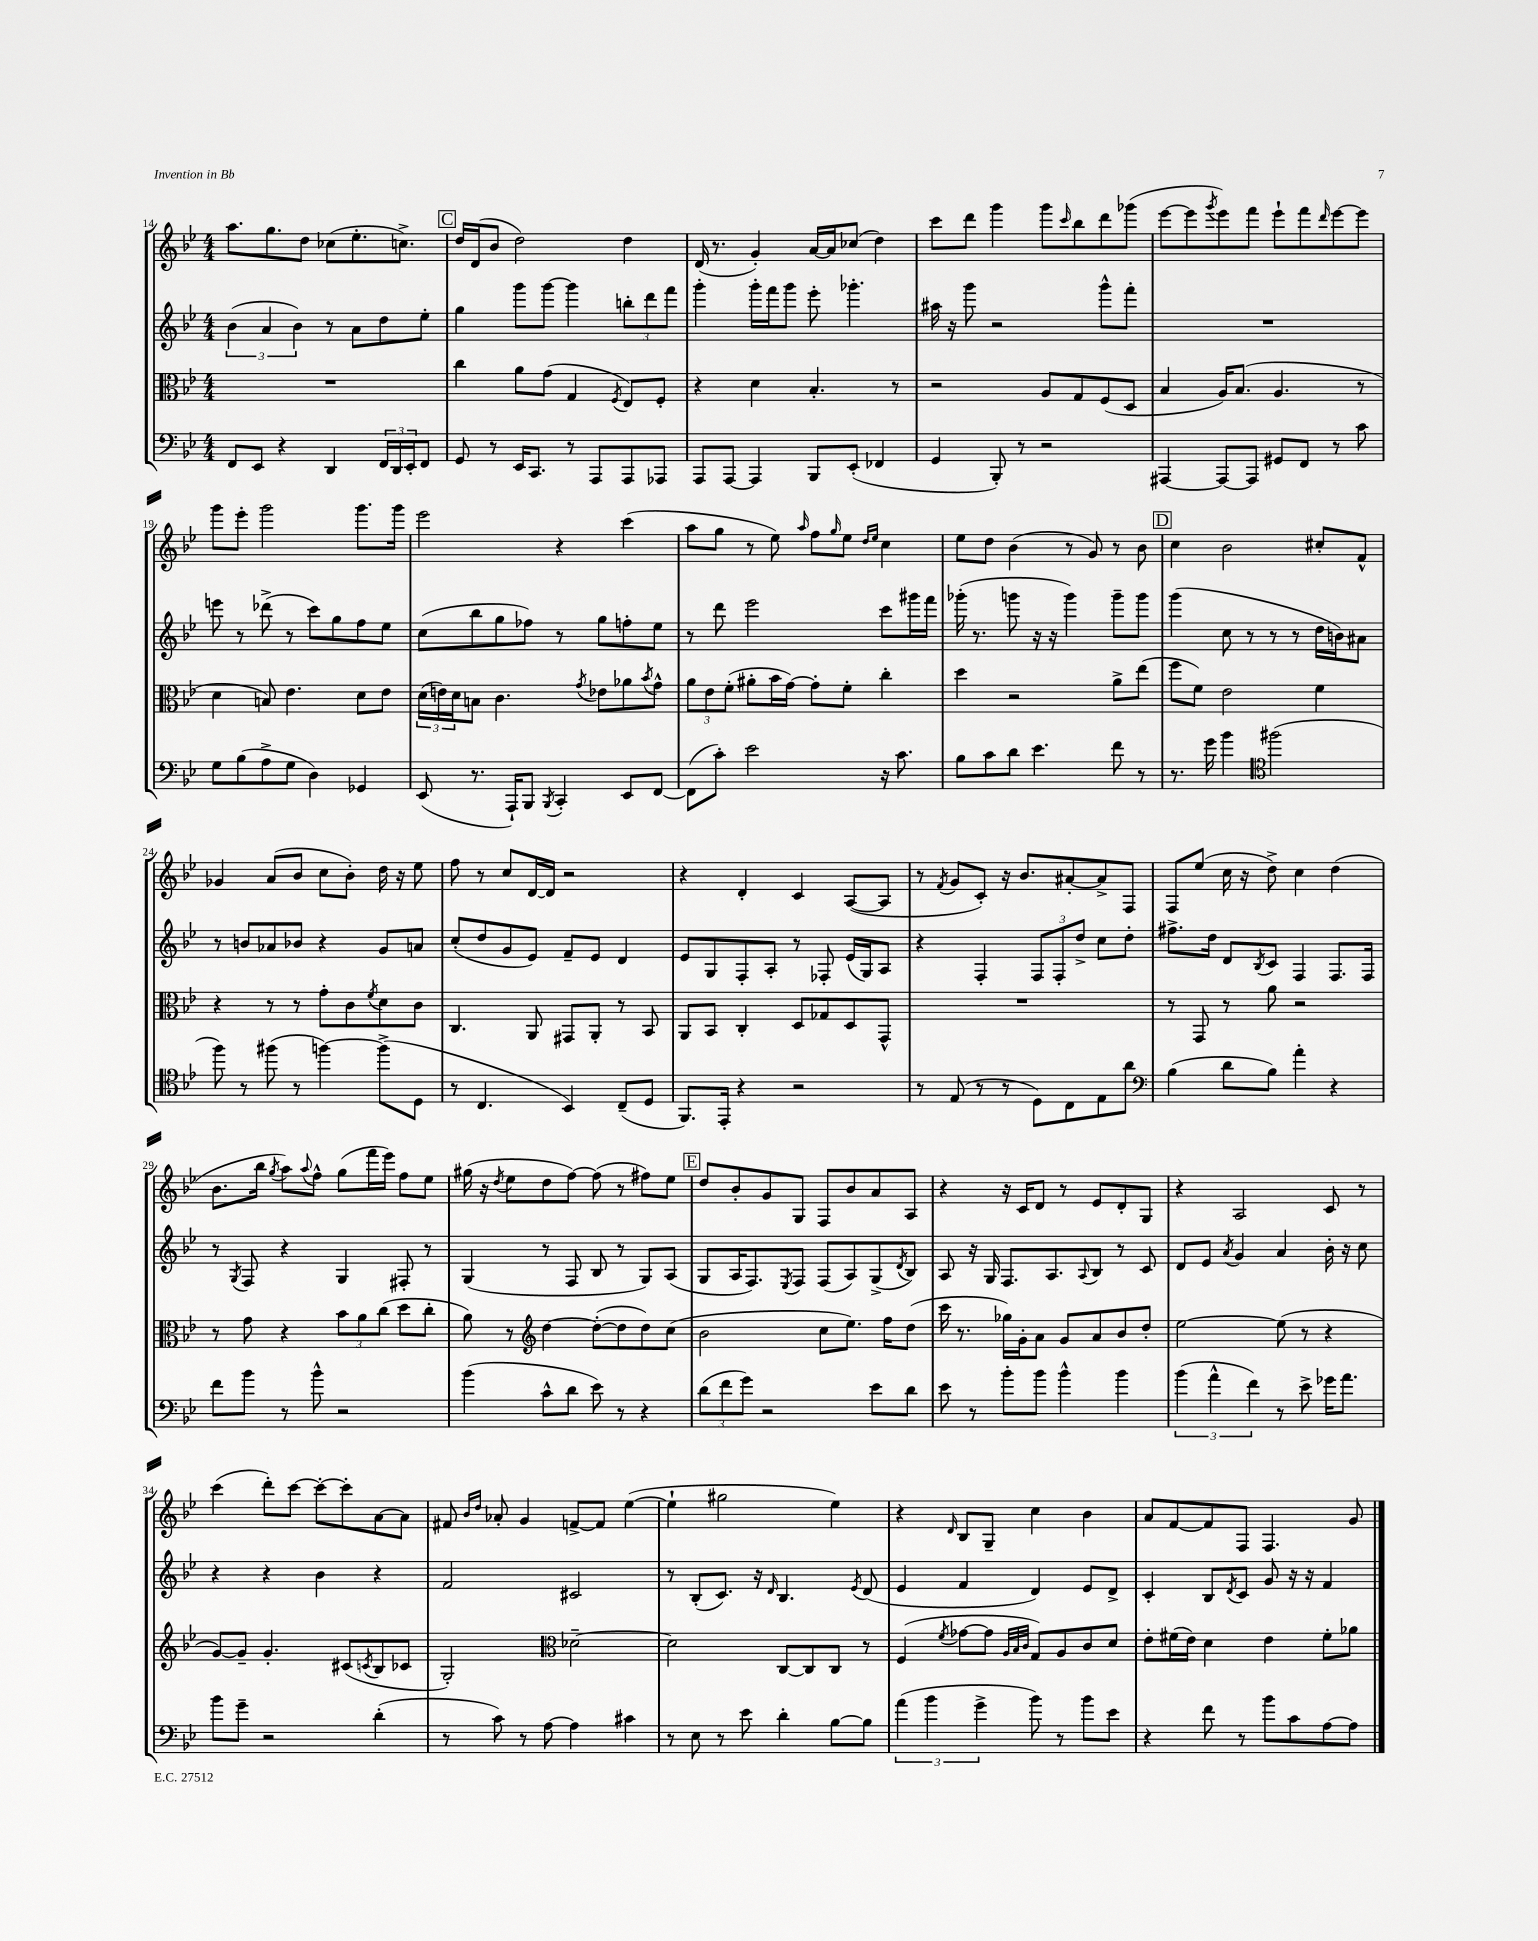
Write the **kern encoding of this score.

**kern	**kern	**kern	**kern
*part4	*part3	*part2	*part1
*staff4	*staff3	*staff2	*staff1
*clefF4	*clefC3	*clefG2	*clefG2
*k[b-e-]	*k[b-e-]	*k[b-e-]	*k[b-e-]
*M4/4	*M4/4	*M4/4	*M4/4
=14	=14	=14	=14
8FF/L	1r	(6b-\	8.aa\L
8EE-/J	.	.	.
.	.	6a/	.
.	.	.	8.gg\
4r	.	.	.
.	.	6b-\)	.
.	.	.	8dd\J
4DD/	.	8r	(8cc-X\L
.	.	8a\L	8.ee-'\
24FF/LL	.	8dd\	.
24DD/	.	.	.
.	.	.	8.ccn^\J)
24EE-'/J	.	.	.
8FF/J	.	8ee-'\J	.
!!LO:REH:place=s1:t=C
=15	=15	=15	=15
8GG/	4cc\	4gg\	16dd/LL
.	.	.	(16d/J
8r	.	.	8b-/J
16EE-/KL	8a\L	8ggg\L	2dd\)
8.CC/J	.	.	.
.	(8g\J	[8ggg\J	.
8r	4G/	4ggg\]	.
8AAA/L	.	.	.
.	8qF/	.	.
8AAA/	8E-/L)	12bbn'\L	4dd\
.	.	12ddd\	.
8AAA-X/J	8F'/J	.	.
.	.	12fff\J	.
=16	=16	=16	=16
8AAA/L	4r	4ggg'\	(16d/
.	.	.	8.r
[8AAA/J	.	.	.
4AAA/]	4d\	16ggg'\LL	4g'/)
.	.	16fff\J	.
.	.	8ggg\J	.
8BBB-/L	4.B-'/	8eee-'\	[16a/LL
.	.	.	16a/J]
(8EE-'/J	.	4.ggg-X'\	(8cc-X/J
4FF-X/	.	.	4dd\)
.	8r	.	.
=17	=17	=17	=17
4GG/	2r	16aa#X\	8ccc\L
.	.	16r	.
.	.	8ggg\	8ddd\J
8BBB-'/)	.	2r	4ggg\
8r	.	.	.
2r	8A/L	.	8ggg\L
.	.	.	16qqccc/
.	8G/	.	8bb-\
.	(8F/	8ggg^^\L	8ddd\
.	8D/J	8fff'\J	(8ggg-X\J
=18	=18	=18	=18
[4AAA#X/	4B-/	1r	[8eee-\L
.	.	.	8eee-\]
.	.	.	8qggg/
8AAA#/L_	16A/KL)	.	8eee-\)
.	(8.B-/J	.	.
8AAA#/J]	.	.	8fff\J
8GG#X/L	4.A/	.	8eee-`\L
8FF/J	.	.	8fff\
.	.	.	16qqddd/
8r	.	.	[8eee-\
8c\	8r	.	8eee-\J]
!!LO:LB:g=z
=19	=19	=19	=19
8G\L	4d\	8eeen\	8ggg\L
(8B-\	.	8r	8eee-'\J
8A^\	8Bn/)	(8ddd-X^\	2ggg\
8G\J	4.e-\	8r	.
4D\)	.	8ccc\L)	.
.	.	8gg\	.
4GG-X/	8d\L	8ff\	8.ggg\L
.	8e-\J	8ee-\J	.
.	.	.	16ggg\Jk
=20	=20	=20	=20
(8EE-/	(24d\LL	(8cc\L	2eee-\
.	24en\)	.	.
.	24d\J	.	.
8.r	8Bn\J	8bb-\	.
.	4.c\	8gg\	.
16AAA`/KL)	.	.	.
8BBB-/J	.	8ff-X\J)	.
8qBBB-/	.	.	.
4CC'/	.	8r	4r
.	8qg/	.	.
.	8e-X\L	8gg\L	.
8EE-/L	8a-X\	8ffn'\	(4ccc\
.	8qb-/	.	.
[8FF/J	8g^^\J	8ee-\J	.
=21	=21	=21	=21
(8FF\L]	12a\L	8r	8aa\L
.	12e-\	.	.
8c'\J)	.	8ddd\	8gg\J
.	(12f'\J	.	.
2e-\	8a#X'\L	2eee-\	8r
.	16b-\L	.	8ee-\)
.	[16g\JJ)	.	.
.	.	.	16qqaa/
.	8g'\L]	.	8ff\L
.	.	.	16qqgg/
.	8f'\J	.	8ee-\J
.	.	.	16qqdd/LL
.	.	.	16qqee-/JJ
16r	4cc'\	8ccc\L	4cc\
8.c\	.	.	.
.	.	16ggg#X\L	.
.	.	16fff\JJ	.
=22	=22	=22	=22
8B-\L	4dd\	(16ggg-X'\	8ee-\L
.	.	8.r	.
8c\	.	.	8dd\J
8d\J	2r	8gggn\	(4b-\
4.e-\	.	16r	.
.	.	16r	.
.	.	4ggg\)	8r
.	.	.	8g/)
8f\	8a^\L	8ggg~\L	8r
8r	(8ee-\J	8ggg\J	8b-\
!!LO:REH:place=s1:t=D
=23	=23	=23	=23
8.r	8ff\L	(4ggg\	4cc\
.	8f\J)	.	.
16g\	.	.	.
4b-\	2e-\	8cc\	2b-\
.	.	8r	.
*clefC4	*	*	*
(2ff#X\	.	8r	.
.	.	8r	.
.	4f\	16dd\LL	8cc#X'/L
.	.	16bn\J)	.
.	.	8a#X\J	8f^^/J
!!LO:LB:g=z
=24	=24	=24	=24
8ff\)	4r	8r	4g-X/
8r	.	8bn/L	.
(8ff#X\	8r	8a-X/	(8a/L
8r	8r	8b-X/J	8b-/J
[4ffn\)	8g'\L	4r	8cc\L
.	8c\	.	8b-'\J)
.	8qf/	.	.
(8ff^\L]	8d\	8g/L	16dd\
.	.	.	16r
8D\J	8c\J	8an/J	8ee-\
=25	=25	=25	=25
8r	4.C/	(8cc'/L	8ff\
4.C/	.	8dd/	8r
.	.	8g/	8cc/L
.	8AA/	8e-/J)	[16d/L
.	.	.	16d/JJ]
4BB-/)	8GG#X/L	8f~/L	2r
.	8AA'/J	8e-/J	.
(8C~/L	8r	4d/	.
8D/J	8BB-/	.	.
=26	=26	=26	=26
8.FF/L)	8AA/L	8e-/L	4r
.	8BB-/J	8G/	.
16EE-'/Jk	.	.	.
4r	4C'/	8F'/	4d'/
.	.	8A'/J	.
2r	8D/L	8r	4c/
.	8G-X/	8F-X'/	.
.	8D/	(16e-/LL	([8A/L
.	.	16G/J)	.
.	8GG^^/J	8A/J	8A/J]
=27	=27	=27	=27
8r	1r	4r	8r
.	.	.	8qf/
(8E-/	.	.	8g/L
8r	.	4F'/	8c'/J)
8r	.	.	16r
.	.	.	8.b-/L
8D\L)	.	12F/L	.
.	.	12F'/	.
8C\	.	.	[8a#X'/
.	.	12dd^/J	.
8E-\	.	8cc\L	8a#^/]
8a\J	.	8dd'\J	8F/J
=28	=28	=28	=28
*clefF4	*	*	*
(4B-\	8r	8.ff#X^\L	8F/L
.	8GG/	.	(8ee-/J
.	.	16dd\Jk	.
8d\L	8r	8d/L	16cc\
.	.	.	16r
.	.	8qB-/	.
8B-\J)	8a\	8c/J	8dd^\)
4a'\	2r	4F/	4cc\
4r	.	8.F/L	(4dd\
.	.	16F/Jk	.
!!LO:LB:g=z
=29	=29	=29	=29
8f\L	8r	8r	8.b-\L
.	.	8qG/	.
8b-\J	8g\	8F/	.
.	.	.	16bb-\Jk
.	.	.	8qgg/
8r	4r	4r	8aa\L)
.	.	.	8qqaa/
8b-^^\	.	.	8ff^^\J
2r	12b-\L	4G/	(8gg\L
.	12a\	.	.
.	.	.	16fff\L
.	(12cc\J	.	.
.	.	.	16eee-\JJ)
.	8dd\L	8F#X'/	8ff\L
.	8cc'\J	8r	8ee-\J
=30	=30	=30	=30
(4b-\	8a\)	(4G/	(16gg#X\
.	.	.	16r
.	.	.	8qdd/
.	8r	.	8ee-\L
*	*clefG2	*	*
8c^^\L	[4dd\	8r	8dd\
8d\J	.	8F/	[8ff\J)
8e-\)	(8dd'\L_	8B-/	(8ff\]
8r	8dd\]	8r	8r
4r	8dd\)	8G/L)	8ff#X\L)
.	(8cc\J	(8A/J	8ee-\J
!!LO:REH:place=s1:t=E
=31	=31	=31	=31
(12d\L	2b-\	8G/L	8dd/L
12f\	.	.	.
.	.	16A/K	8b-'/
12g\J)	.	.	.
.	.	8.F/)	.
2r	.	.	8g/
.	.	8qE-/	.
.	.	8F/J	8G/J
.	8cc\L	(8F/L	8F/L
.	8.ee-\J)	8A/)	8b-/
8e-\L	.	(8G^/	8a/
.	16ff\KL	.	.
.	.	8qd/	.
8d\J	(8dd\J	8B-/J)	8A/J
=32	=32	=32	=32
8e-\	16ccc\	8A/	4r
.	8.r	.	.
8r	.	16r	.
.	.	16G/	.
8b-'\L	16gg-X\LL)	8.F/L	16r
.	16g'\J	.	16c/KL
8b-\J	8a\J	.	8d/J
.	.	8.A/	.
4b-^^\	8g/L	.	8r
.	.	8qqA/	.
.	8a/	8B-/J	8e-/L
4b-\	8b-/	8r	8d'/
.	8dd'/J	8c/	8G/J
=33	=33	=33	=33
(6b-\	[2ee-\	8d/L	4r
.	.	8e-/J	.
6a^^\	.	.	.
.	.	8qa/	.
.	.	4g/	2A/
6f\)	.	.	.
8r	(8ee-\]	4a/	.
8e-^\	8r	.	.
16g-X\KL	4r	16b-'\	8c/
8.a\J	.	16r	.
.	.	8cc\	8r
!!LO:LB:g=z
=34	=34	=34	=34
8b-\L	[8g/L)	4r	(4ccc\
8g~\J	8g~/J]	.	.
2r	4.g'/	4r	8ddd'\L)
.	.	.	[8ccc\J
.	.	4b-\	8ccc'\L_
.	(8c#X/L	.	8ccc'\]
.	8qcn/	.	.
(4d'\	8B-/	4r	[8a\
.	8c-X/J	.	8a\J]
=35	=35	=35	=35
8r	2G'/)	2f/	8f#X/
.	.	.	16qqb-/LL
.	.	.	16qqdd/JJ
8c\)	.	.	8a-X'/
8r	.	.	4g/
[8A\	.	.	.
*	*clefC3	*	*
4A\]	[2d-X~\	2c#X/	[8fn^/L
.	.	.	8f/J]
4c#X\	.	.	([4ee-\
=36	=36	=36	=36
8r	2d-\]	8r	4ee-`\]
8E-\	.	(8B-'/L	.
8r	.	8.c/J)	2gg#X\
8e-\	.	.	.
.	.	16r	.
.	.	16qqd/	.
4d'\	[8C/L	4.B-/	.
.	8C/]	.	.
[8B-\L	8C/J	.	4ee-\)
.	.	8qe-/	.
8B-\J]	8r	(8d/	.
=37	=37	=37	=37
(6a\	(4F/	4e-/	4r
6b-\	.	.	.
.	8qf/	.	16qqd/
.	[8g-X\L	4f/	8B-/L
6g^\	.	.	.
.	8g-\J]	.	8G~/J
.	32qqA/LLL	.	.
.	32qqB-/	.	.
.	32qqc/JJJ	.	.
8b-\)	8G/L)	4d/)	4cc\
8r	8A/	.	.
8b-\L	8c/	8e-/L	4b-\
8e-\J	8d/J	8d^/J	.
=38	=38	=38	=38
4r	8e-'\L	4c'/	8a/L
.	(16f#X\L	.	[8f/
.	16e-\JJ)	.	.
8f\	4d\	8B-/L	8f/]
.	.	8qd/	.
8r	.	8c/J	8F/J
8b-\L	4e-\	8g/	4.F/
8c\	.	16r	.
.	.	16r	.
[8A\	8f#'\L	4f/	.
8A\J]	8a-X\J	.	8g/
==	==	==	==
*-	*-	*-	*-
